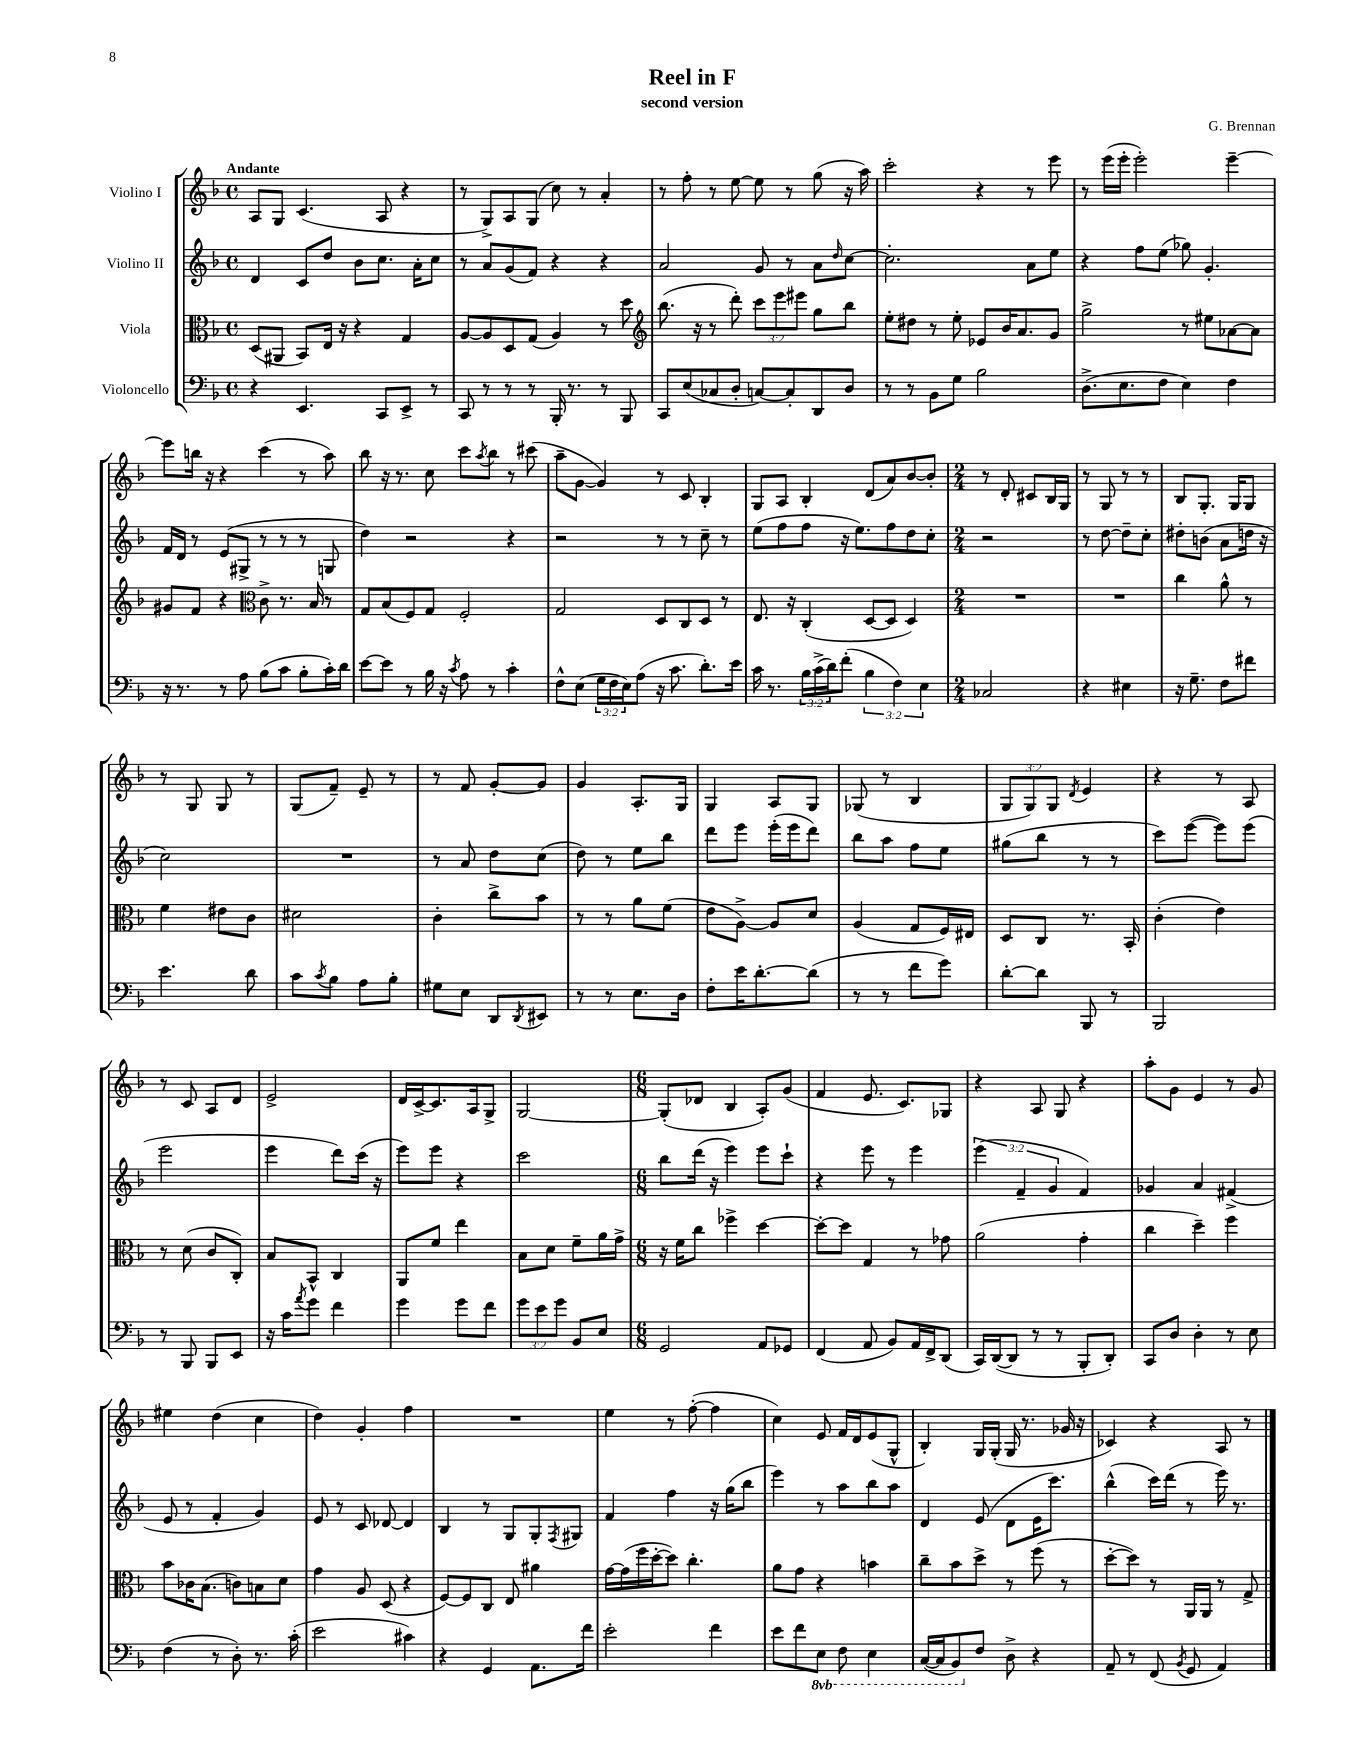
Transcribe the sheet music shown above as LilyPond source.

\header { title = "Reel in F" composer = "G. Brennan" subtitle = "second version" }
<<
\new StaffGroup <<
\new Staff = "s0" \with { instrumentName = "Violino I" } {
    \clef treble \key f \major \defaultTimeSignature \time 4/4 \override Staff.TupletNumber.text = #tuplet-number::calc-fraction-text \tempo "Andante"
    a8 g8 c'4.( a8 r4 |
    r8 g8->) a8 g8( c''8) r8 a'4-. |
    r8 f''8-. r8 e''8~ e''8 r8 g''8( r16 a''16) |
    c'''2-. r4 r8 e'''8 |
    r8 e'''16( e'''16-. e'''2-.) e'''4~-- |
    e'''8 b''16 r16 r4 c'''4( r8 a''8) |
    bes''8 r16 r8. c''8 c'''8 \acciaccatura { a''8 } bes''8 r8 cis'''8( |
    a''8-- g'8~ g'4) r8 c'8 bes4-. |
    g8 a8 bes4-. d'8( a'8) bes'8~ bes'8-. |
    \numericTimeSignature \time 2/4 r8 d'8-. cis'8 bes16 g16 |
    r8 g8 r8 r8 |
    bes8 g8.-. g16 g8 |
    r8 g8 g8 r8 |
    g8( f'8--) e'8-- r8 |
    r8 f'8 g'8~-. g'8 |
    g'4 a8.-. g16 |
    g4 a8 g8 |
    ges8( r8 bes4 |
    \tuplet 3/2 { g8 g8) g8 } \acciaccatura { d'8 } e'4 |
    r4 r8 a8 |
    r8 c'8 a8 d'8 |
    e'2-> |
    d'16 c'16~-> c'8. a16 g8-> |
    g2~ |
    \numericTimeSignature \time 6/8 g8-.( des'8 bes4 a8-.) g'8( |
    f'4 e'8. c'8.) ges8 |
    r4 a8 g8 r4 |
    a''8-. g'8 e'4 r8 g'8 |
    eis''4 d''4( c''4 |
    d''4) g'4-. f''4 |
    R2. |
    e''4 r8 f''8~-.( f''4 |
    c''4) e'8 f'16 d'16 e'8( g8-^ |
    bes4-.) g16 g16-.( g16 r8. ges'16 r16 |
    ces'4) r4 a8 r8 \bar "|." |
}
\new Staff = "s1" \with { instrumentName = "Violino II" } {
    \clef treble \key f \major \defaultTimeSignature \time 4/4 \override Staff.TupletNumber.text = #tuplet-number::calc-fraction-text
    d'4 c'8 d''8 bes'8 c''8. a'16-. c''8 |
    r8 a'8 g'8( f'8) r4 r4 |
    a'2 g'8 r8 a'8 \grace { d''16 } c''8~ |
    c''2.-. a'8 e''8 |
    r4 f''8 e''8( ges''8) g'4.-. |
    f'16 d'16 r8 e'8( gis8-> r8 r8 r8 g8 |
    d''4) r2 r4 |
    r2 r8 r8 c''8-- r8 |
    e''8( f''8 f''8 r16 e''8.) f''8 d''8 c''8-. |
    \numericTimeSignature \time 2/4 r2 |
    r8 d''8~ d''8-- c''8-. |
    dis''8-. b'8( a'8 d''16 r16 |
    c''2) |
    R2 |
    r8 a'8 d''8 c''8( |
    d''8) r8 e''8 bes''8 |
    d'''8 e'''8 e'''16-.( e'''16 d'''8) |
    bes''8 a''8 f''8 e''8 |
    gis''8( bes''8 r8 r8 |
    c'''8) e'''8~( e'''8) e'''8( |
    e'''2 |
    e'''4 d'''8) c'''16( r16 |
    e'''8) e'''8 r4 |
    c'''2 |
    \numericTimeSignature \time 6/8 bes''8 d'''16( r16 e'''4) e'''8 c'''8-! |
    r4 e'''8 r8 e'''4 |
    \tuplet 3/2 { e'''4( f'4-- g'4 } f'4) |
    ges'4 a'4 fis'4->( |
    e'8 r8 f'4-. g'4) |
    e'8 r8 c'8 des'8~ des'4 |
    bes4 r8 g8 g8-. \acciaccatura { f8 } gis8 |
    f'4 f''4 r16 g''16( bes''8 |
    e'''4) r8 a''8 bes''8 a''8 |
    d'4 e'8( d'8 e'16 c'''8.) |
    bes''4-^( c'''16) d'''16( r8 e'''16) r8. \bar "|." |
}
\new Staff = "s2" \with { instrumentName = "Viola" } {
    \clef alto \key f \major \defaultTimeSignature \time 4/4 \override Staff.TupletNumber.text = #tuplet-number::calc-fraction-text
    d8( ais,8 bes,8) e16 r16 r4 g4 |
    a8~ a8 d8 g8( a4) r8 d''8 |
    \clef treble bes''8.( r16 r8 d'''8-.) \tuplet 3/2 { c'''8 e'''8 eis'''8 } g''8 bes''8 |
    e''8-. dis''8 r8 e''8-. ees'8 bes'16 a'8. g'8 |
    g''2-> r8 eis''8 aes'8~ aes'8 |
    gis'8 f'8 r4 \clef alto c'8-> r8. bes16 r8 |
    g8 bes8( f8) g8 f2-. |
    g2 d8 c8 d8 r8 |
    e8. r16 c4-.( d8~ d8 d4) |
    \numericTimeSignature \time 2/4 R2 |
    R2 |
    c''4 a'8-^ r8 |
    f'4 eis'8 c'8 |
    dis'2 |
    c'4-. c''8-> bes'8 |
    r8 r8 a'8 f'8( |
    e'8 a8~->) a8 d'8 |
    a4( g8 f16) eis16 |
    d8 c8 r8. bes,16-. |
    c'4-.( e'4) |
    r8 d'8( c'8 c8-.) |
    bes8 bes,8-^ c4 |
    a,8 f'8 e''4 |
    bes8 d'8 f'8-- a'16 g'16-> |
    \numericTimeSignature \time 6/8 r16 f'16 c''8 fes''4-> d''4~ |
    d''8~-. d''8 g4 r8 ges'8 |
    a'2( g'4-. |
    c''4 d''4--) f''4 |
    bes'8 ces'16 bes8.( c'8) b8 d'8 |
    g'4 a8 d8( r4 |
    f8~) f8 c8 e8 ais'4 |
    g'16~ g'16( f''16 d''16~-. d''8) c''4.-. |
    a'8 g'8 r4 b'4 |
    c''8-- bes'8 d''8-> r8 f''8( r8 |
    d''8~-. d''8) r8 a,16 a,16 r8 g8-> \bar "|." |
}
\new Staff = "s3" \with { instrumentName = "Violoncello" } {
    \clef bass \key f \major \defaultTimeSignature \time 4/4 \override Staff.TupletNumber.text = #tuplet-number::calc-fraction-text \set Staff.ottavationMarkups = #ottavation-simple-ordinals
    r4 e,4. c,8 e,8-> r8 |
    c,8 r8 r8 r8 bes,,16-. r8. r8 bes,,8 |
    c,8 e8( ces8 d8-. c8~) c8-. d,8 d8 |
    r8 r8 bes,8 g8 bes2 |
    d8.->( e8. f8 e4) f4 |
    r16 r8. r8 a8 bes8( c'8 bes8-. c'16-.) d'16 |
    e'8~ e'8 r8 bes16 r16 \acciaccatura { c'8 } a8 r8 c'4-. |
    f8-^ e8( \tuplet 3/2 { g16 f16 e16) } a8( r16 c'8. d'8.-.) e'16 |
    c'16 r8. \tuplet 3/2 { bes16 c'16->( d'16) } f'8-.( \tuplet 3/2 { bes4 f4) e4 } |
    \numericTimeSignature \time 2/4 ces2 |
    r4 eis4 |
    r16 g8.-- f8 fis'8 |
    e'4. d'8 |
    c'8 \acciaccatura { c'8 } bes8 a8 bes8-. |
    gis8 e8 d,8 \acciaccatura { d,8 } eis,8 |
    r8 r8 e8. d16 |
    f8-. e'16 d'8.~-. d'8( |
    r8 r8 f'8 g'8) |
    d'8~-. d'8 bes,,8 r8 |
    bes,,2 |
    r8 bes,,8 bes,,8 e,8 |
    r16 c'16 \acciaccatura { a'8 } g'8 f'4 |
    g'4 g'8 f'8 |
    \tuplet 3/2 { g'8 e'8 g'8 } bes,8 e8 |
    \numericTimeSignature \time 6/8 g,2 a,8 ges,8 |
    f,4( a,8 bes,8) a,16 f,16-> d,8( |
    c,16) d,16~( d,8 r8 r8 bes,,8-. d,8-.) |
    c,8 d8 d4-. r8 e8 |
    f4( r8 d8-.) r8. c'16-.( |
    e'2 cis'4) |
    r4 g,4 a,8. f'16 |
    e'2-. f'4 |
    e'8 f'8 \ottava #-1 e,8 f,8 e,4 |
    c,16~( c,16 bes,,8) \ottava #0 f8 d8-> r4 |
    a,8-- r8 f,8( \acciaccatura { bes,8 } g,8 a,4) \bar "|." |
}
>>
>>
\layout { \context { \Score \remove "Bar_number_engraver" } }
